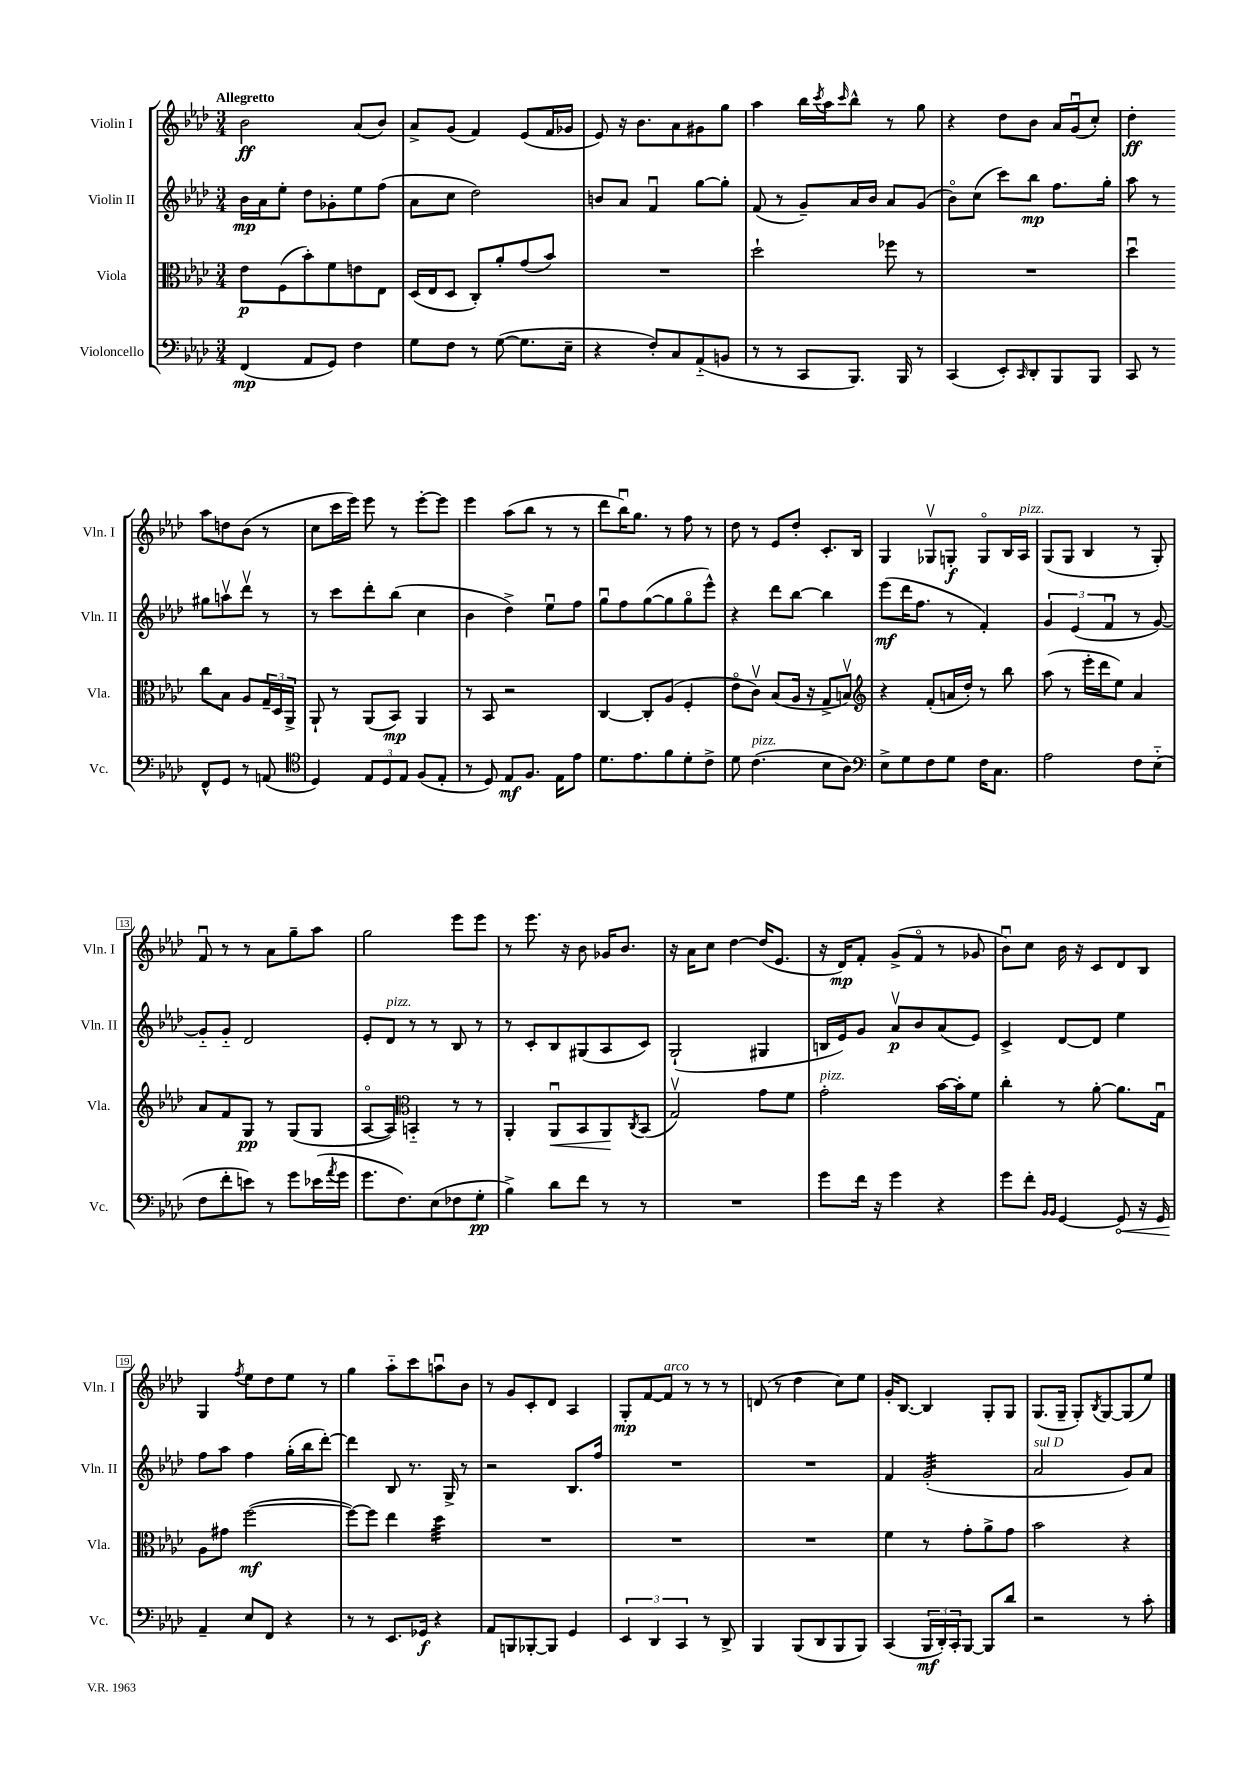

**kern	**kern	**kern	**kern
*staff4	*staff3	*staff2	*staff1
*clefF4	*clefC3	*clefG2	*clefG2
*k[b-e-a-d-]	*k[b-e-a-d-]	*k[b-e-a-d-]	*k[b-e-a-d-]
*M3/4	*M3/4	*M3/4	*M3/4
(4FF	8e-	16b-	2b-
.	.	16a-	.
.	(8F	8ee-'	.
8AA-	8b-')	8dd-	.
8GG)	8f	8g-'	.
4F	8e	8ee-	(8a-
.	8E-	(8ff	8b-)
=	=	=	=
8G	(16D-	8a-	8a-^
.	16E-	.	.
8F	8D-	8cc	(8g
8r	8C')	2dd-)	4f)
([8G	8a-'	.	.
8.G]	(8g	.	(8e-
.	8b-)	.	16f
16E-~	.	.	16g-
=	=	=	=
4r	2.r	8b	8e-)
.	.	8a-	16r
.	.	.	8.b-
8F')	.	4fu	.
8C	.	.	8a-
(8AA-'~	.	[8gg	8g#
8BB	.	8gg']	8gg
=	=	=	=
8r	2dd-`	(8f	4aa-
8r	.	8r	.
8CC	.	8g~)	16bb-
.	.	.	8qccc
.	.	.	16aa-
.	.	.	16qqccc
8.BBB-)	.	16a-	8bb-^^
.	.	16b-	.
.	8ff-	8a-	8r
16BBB-	.	.	.
8r	8r	(8g	8gg
=	=	=	=
(4CC	2.r	8b-o)	4r
.	.	(8cc	.
8EE-')	.	8ccc)	8dd-
16qqCC	.	.	.
8DD-'	.	8bb-	8b-
8BBB-	.	8.ff	16a-
.	.	.	(16gu
8BBB-	.	.	8cc')
.	.	16gg'	.
=	=	=	=
8CC	4dd-u	8aa-	4dd-'
8r	.	8r	.
8FF^^	8cc	8gg#	8aa-
8GG	8B-	8aav	8dd
8r	8A-	8ddd-v	(8b-
(8AA	24G~	8r	8r
.	24D-	.	.
.	24AA-^	.	.
=	=	=	=
*clefC4	*	*	*
4D-)	8AA-`	8r	8cc
.	8r	8ccc	16ccc
.	.	.	16eee-)
12E-	(8AA-	8ddd-'	8eee-
12D-	.	.	.
.	8BB-)	(8bb-	8r
12E-	.	.	.
(8F	4AA-	4cc	[8eee-'
8E-'	.	.	8eee-]
=	=	=	=
8r	8r	4b-	4eee-
8D-)	8BB-	.	.
8E-	2r	4dd-^)	(8aa-
8.F	.	.	8bb-
.	.	8ee-u	8r
16E-	.	.	.
8e-	.	8ff	8r
=	=	=	=
8.d-	[4C	8ggu	8ddd-
.	.	8ff	16bb-u)
8.e-	.	.	8.gg
.	8C']	([8gg	.
8f	(8A-	8gg]	8r
8d-'	4F'	8ggo	8ff
8c^	.	8eee-^^)	8r
=	=	=	=
8d-	8e-o	4r	8dd-
(4.c	8cv)	.	8r
.	(8B-	8ddd-	8e-
.	16A-	[8bb-	8dd-'
.	16r	.	.
8B-	8G^	4bb-]	8.c'
8A-)	8Bv)	.	.
.	.	.	16B-
=	=	=	=
*clefF4	*clefG2	*	*
8E-^	4r	(8eee-	4G
8G	.	16ddd-	.
.	.	8.ff	.
8F	(8f'	.	8G-v
8G	16a	8r	8G'
.	16dd-')	.	.
16F	8r	4f')	8Go
8.C	.	.	.
.	8bb-	.	16B-
.	.	.	16A-
=	=	=	=
2A-	(8aa-	6g	(8G
.	8r	.	8G
.	.	(6e-	.
.	16eee-'	.	4B-
.	16ddd-	.	.
.	.	6fu	.
.	8ee-)	.	.
8F	4a-	8r	8r
(8E-'~	.	[8g)	8G')
=	=	=	=
8F	8a-	8g'~]	8fu
8f'	8f	8g'~	8r
8e)	8G	2d-	8r
8r	8r	.	8a-
8g	(8G	.	8gg~
(16e-	8G	.	8aa-
8qa-	.	.	.
16g	.	.	.
=	=	=	=
8.g	[8A-o	8e-'	2gg
.	8A-])	8d-	.
8.F)	.	.	.
*	*clefC3	*	*
.	4BB'~	8r	.
(8E-	.	8r	.
8F-	8r	8B-	8eee-
8G'	8r	8r	8eee-
=	=	=	=
4B-^)	4AA-'	8r	8r
.	.	8c'	8.eee-
8d-	8AA-u	8B-	.
.	.	.	16r
8f	8BB-	(8G#	8b-
8r	8AA-	8A-	16g-
.	.	.	8.b-
.	8qC	.	.
8r	(8BB-	8c)	.
=	=	=	=
2.r	2Gv)	(2G`	16r
.	.	.	16a-
.	.	.	8cc
.	.	.	[4dd-
.	8g	4G#	(16dd-]
.	.	.	8.e-
.	8f	.	.
=	=	=	=
8g	2g'	16B	16r
.	.	16e-)	16d-)
16f	.	8g	8f'
16r	.	.	.
4g	.	8a-v	(8g^
.	.	8b-	8fo
4r	[16b-	(8a-	8r
.	16b-']	.	.
.	8f	8e-)	8g-
=	=	=	=
8g	4cc'	4c^	8b-u)
8f'	.	.	8cc
16qqBB-	.	.	.
16qqBB-	.	.	.
[4GG	8r	[8d-	16b-
.	.	.	16r
.	[8a-'	8d-]	8c
8GG]	8.a-]	4ee-	8d-
16r	.	.	8B-
16GG	16Gu	.	.
=	=	=	=
4AA-~	8A-	8ff	4G
.	8g#	8aa-	.
.	.	.	8qff
8E-	([2ff	4ff	8ee-
8FF	.	.	8dd-
4r	.	(16gg'	8ee-
.	.	16bb-	.
.	.	[8ddd-')	8r
=	=	=	=
8r	8ff_)	4ddd-]	4gg
8r	8ff]	.	.
8.EE-	4ee-	8B-	8aa-'~
.	.	8.r	8ccc
16GG-	.	.	.
4r	4dd-	.	8aau
.	.	16G^	.
.	.	8r	8b-
=	=	=	=
8AA-	2.r	2r	8r
8BBB	.	.	8g
[8BBB-'	.	.	8c'
8BBB-]	.	.	8d-
4GG	.	8.B-	4A-
.	.	16ff	.
=	=	=	=
6EE-	2.r	2.r	8G'
.	.	.	[8f
6DD-	.	.	.
.	.	.	8f]
6CC	.	.	.
.	.	.	8r
8r	.	.	8r
8DD-^	.	.	8r
=	=	=	=
4BBB-	2.r	2.r	(8d
.	.	.	8r
(8BBB-	.	.	4dd-
8DD-	.	.	.
8BBB-	.	.	8cc)
8BBB-)	.	.	8ee-
=	=	=	=
(4CC	4f	4f	16g'
.	.	.	[8.B-
24BBB-	8r	(2g'	4B-]
24DD-')	.	.	.
24CC'	.	.	.
[8BBB-	8g'	.	.
8BBB-]	8a-^	.	8G'
8d-	8g	.	8G
=	=	=	=
2r	2b-	2a-	(8.G
.	.	.	16G~
.	.	.	8G')
.	.	.	8qB-
.	.	.	[8G
8r	4r	8g)	(8G]
8c'	.	8a-	8ee-)
==	==	==	==
*-	*-	*-	*-
